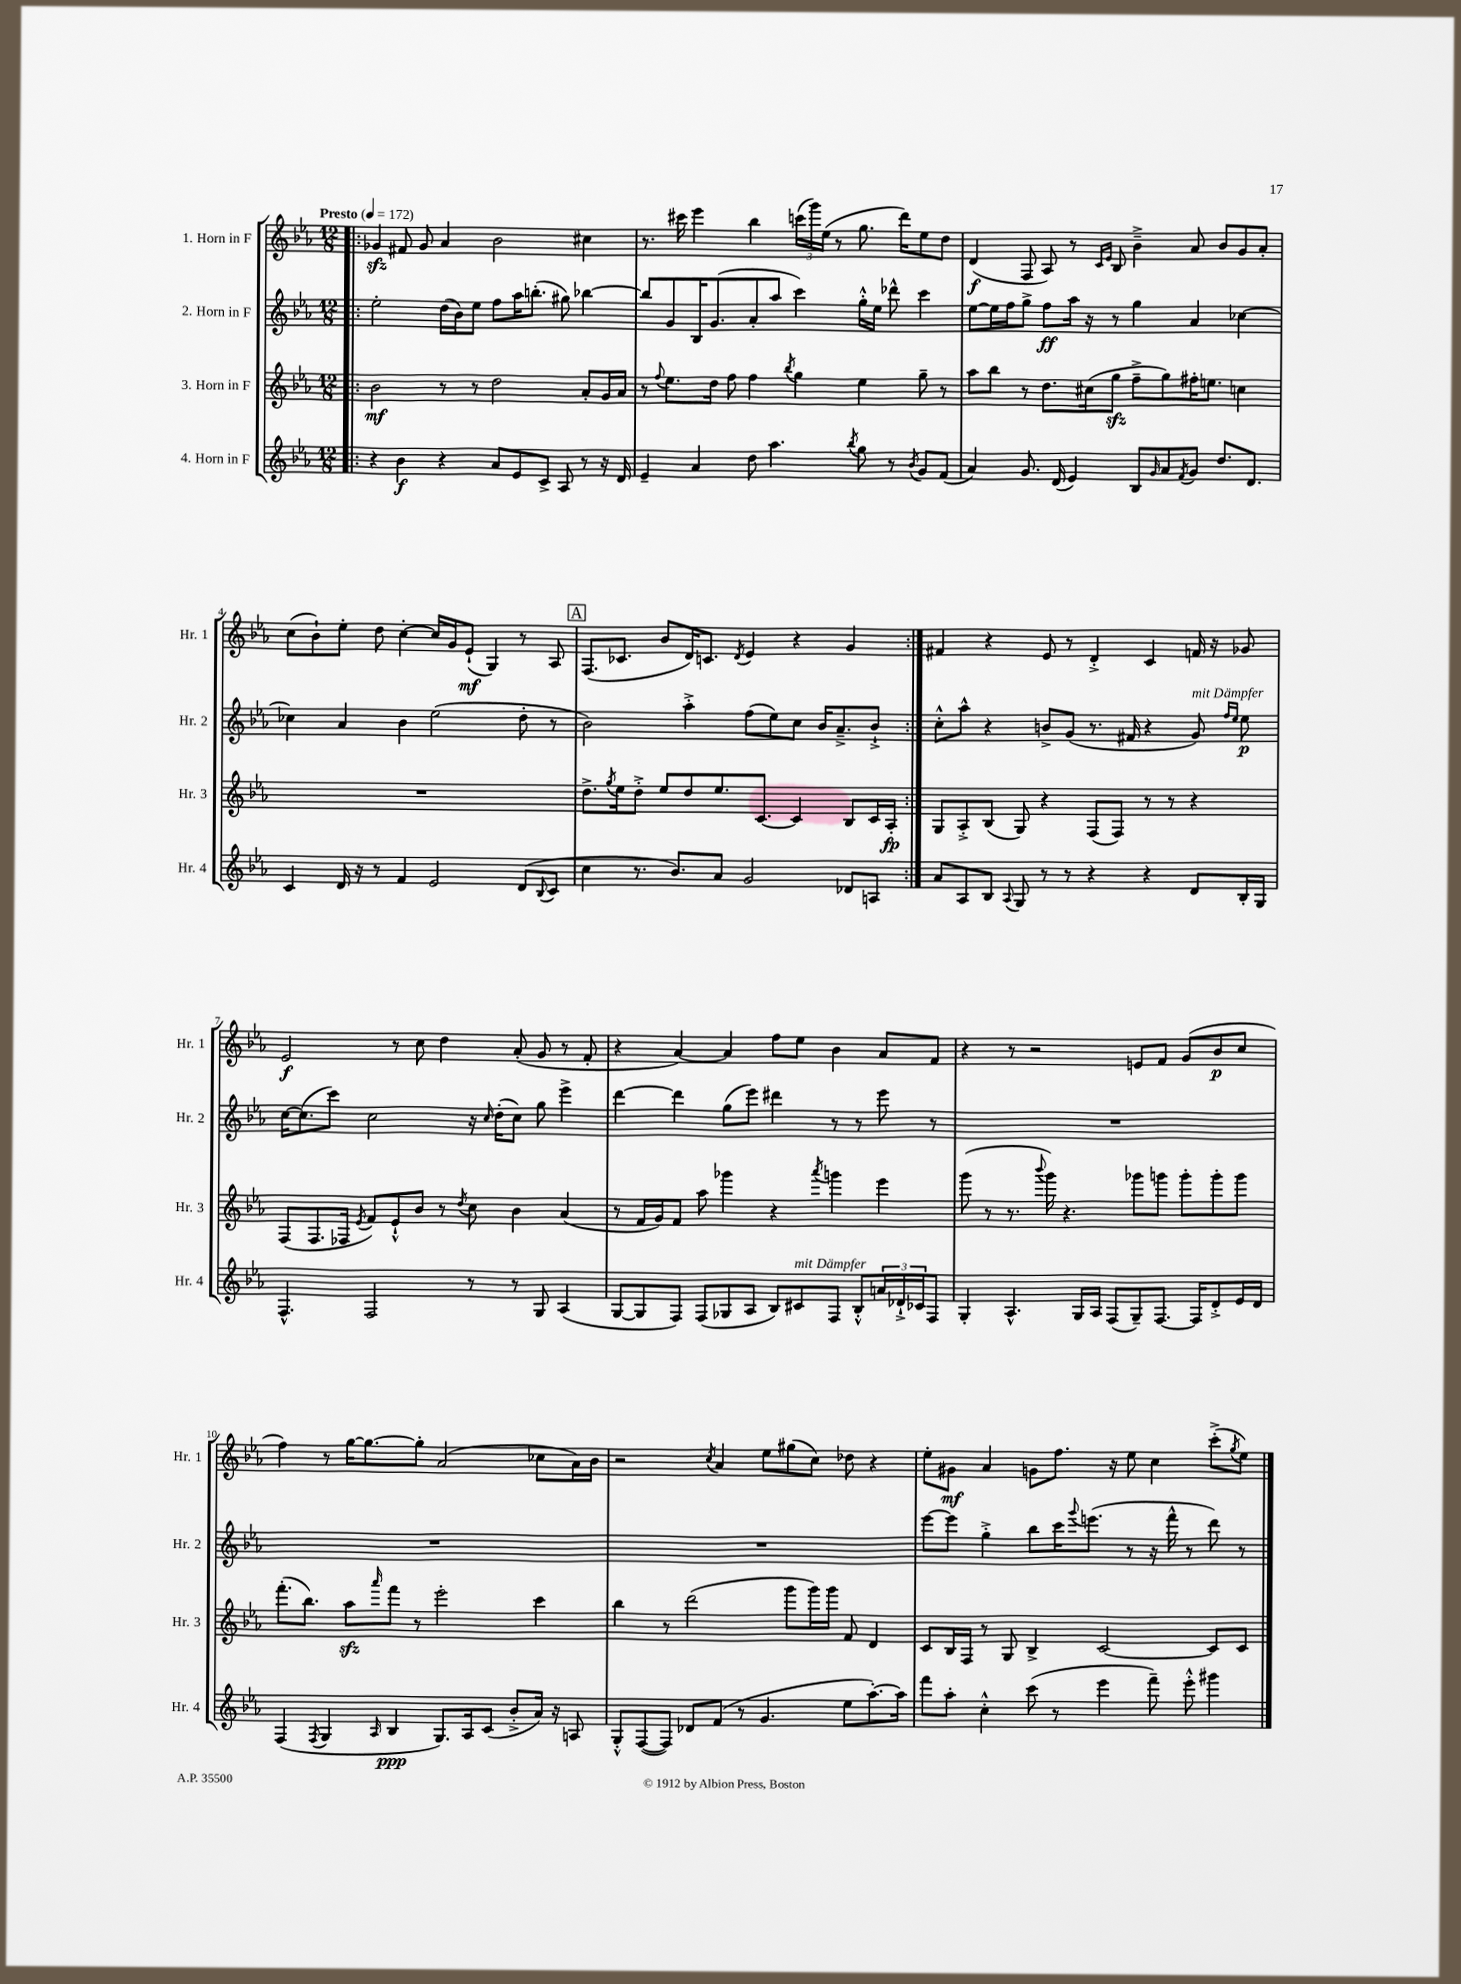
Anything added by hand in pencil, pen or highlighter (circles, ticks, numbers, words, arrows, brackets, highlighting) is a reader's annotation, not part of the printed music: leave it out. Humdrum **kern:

**kern	**kern	**kern	**kern
*staff4	*staff3	*staff2	*staff1
*clefG2	*clefG2	*clefG2	*clefG2
*k[b-e-a-]	*k[b-e-a-]	*k[b-e-a-]	*k[b-e-a-]
*M12/8	*M12/8	*M12/8	*M12/8
*MM172	*MM172	*MM172	*MM172
=!|:	=!|:	=!|:	=!|:
4r	2b-	2ee-'	4g-
4b-	.	.	8f#
.	.	.	8g-
4r	8r	(16dd	4a-
.	.	16b-)	.
.	8r	8ee-	.
8a-	2dd	8ff	2b-
8e-	.	16aa-	.
.	.	(8.bb'	.
8c^	.	.	.
8A-	.	8gg#)	.
8r	8a-'	[4bb-	4cc#
16r	16g	.	.
16d	16a-	.	.
=	=	=	=
4e-~	8r	8bb-]	8.r
.	8qqff	.	.
.	8.ee-	8g	.
.	.	.	16ccc#
4a-	.	16B-	4eee-
.	16dd	(8.g	.
.	8ff	.	.
8dd	4ff	8a-'	4bb-
4.aa-	.	8aa-	.
.	8qbb-	.	.
.	4gg	4ccc)	(24ccc
.	.	.	24ggg)
.	.	.	(24ee-
.	.	.	8r
8qbb-	.	.	.
8gg	4ee-	16gg'^^	8.gg
.	.	16ee-	.
8r	.	8ddd-^^	.
.	.	.	16ddd)
8qb-	.	.	.
8g	8gg~	4ccc	8ee-
(8f	8r	.	8dd
=	=	=	=
4a-)	8aa-	[8ee-	(4d
.	8bb-	16ee-]	.
.	.	16ff	.
8.g	8r	8gg^	8F
.	8.dd	8ff	8A-)
(16d	.	.	.
4e-)	.	16aa-	8r
.	(16cc#	16r	.
.	.	.	16qqc
.	.	.	16qqe-
.	8gg	8r	8B-
8B-	8ff~^	4gg	4b-~^
16qqg	.	.	.
8a-	8gg)	.	.
8qf	.	.	.
8g	16ff#'	4a-	8a-
.	8.ee	.	.
8.dd	.	.	8b-
.	4cc	[4cc-	8g
8.d	.	.	.
.	.	.	8a-'
=	=	=	=
4c	1.r	4cc-]	(8cc
.	.	.	8b-`)
16d	.	4a-	8ee-'
16r	.	.	.
8r	.	.	8dd
4f	.	4b-	[4cc'
2e-	.	(2ee-	16cc]
.	.	.	16g
.	.	.	(8e-`
.	.	.	4G)
(8d	.	8dd'	8r
8qqB-	.	.	.
8c	.	8r	8A-
=	=	=	=
4cc	8.dd^	2b-)	(8.F
.	8qgg	.	.
.	16ee-	.	8.c-
8.r	8dd'^	.	.
.	8ee-	.	8b-
8.b-)	.	.	.
.	8dd	4aa-'^	16d)
.	.	.	8.c
8a-	8.ee-	.	.
.	.	.	8qd
2g	.	(8ff	4e-
.	[8.c	.	.
.	.	8ee-)	.
.	4c]	8cc	4r
.	.	16b-	.
.	.	8.a-~^	.
8d-	8B-	.	4g
8A	16c	8b-`^	.
.	16A-'	.	.
=:|!	=:|!	=:|!	=:|!
8a-	8G	8cc'^^	4f#
8A-	8A-'^	8aa-^^	.
8B-	(8B-	4r	4r
8qqA-	.	.	.
8G	8G)	.	.
8r	4r	8b^	8e-
8r	.	(8g	8r
4r	(8F	8.r	4d'^
.	8F)	.	.
.	.	16f#	.
4r	8r	4r	4c
.	8r	.	.
8d	4r	8g)	16f
.	.	.	16r
.	.	16qqff	.
.	.	16qqee-	.
16B-'	.	8ee-	8g-
16G	.	.	.
=	=	=	=
4.F^^	(8F	[16cc	2e-
.	.	(8.cc]	.
.	8.F	.	.
.	.	8ccc)	.
.	16F-	.	.
.	8qe-	.	.
2F	8f)	2cc	.
.	8e-`^^	.	8r
.	8b-	.	8cc
.	8r	.	4dd
.	8qdd	.	.
8r	8cc	16r	.
.	.	16qqcc	.
.	.	(16dd'	.
8r	4b-	8cc)	(8a-'
8G	.	8gg	8g
(4A-	(4a-	4eee-^	8r
.	.	.	8f'
=	=	=	=
[8G	8r	[4ddd	4r
8G]	16f	.	.
.	16g)	.	.
8F)	8f	4ddd]	[4a-)
(8F	8aa-	.	.
8G-	4ggg-	(8gg	4a-]
8A-	.	8eee-)	.
8B-)	4r	4ddd#	8ff
8c#	.	.	8ee-
.	8qaaa-	.	.
8F	4ggg	8r	4b-
8B-'^^	.	8r	.
24a	4eee-	8eee-	8a-
24d-`^	.	.	.
24c-	.	.	.
8F	.	8r	8f
=	=	=	=
4G'	(8ggg	1.r	4r
.	8r	.	.
4.A-^^	8.r	.	8r
.	.	.	2r
.	8qqbbb-	.	.
.	16ggg)	.	.
.	4.r	.	.
16G	.	.	.
16A-	.	.	.
(8F	.	.	.
8G~)	8ggg-	.	8e
[8.F	8ggg	.	8f
.	8ggg'	.	(8g
16F]	.	.	.
8d'^	8ggg'	.	8b-
16e-	8ggg	.	8cc
16d	.	.	.
=	=	=	=
(4F	(8.fff'	1.r	4ff)
.	8.bb-)	.	.
8qF	.	.	.
4G	.	.	8r
.	8aa-	.	[16gg
.	.	.	8.gg_
16qqA-	16qqaaa-	.	.
4B-	8fff	.	.
.	8r	.	8gg']
8.G)	2eee-'	.	(2a-
16A-	.	.	.
(8c	.	.	.
8b-'^	.	.	.
16a-)	4ccc	.	8cc-
16r	.	.	.
8A	.	.	16a-)
.	.	.	16b-
=	=	=	=
8G'^^	4bb-	1.r	2r
([8F	.	.	.
8F])	8r	.	.
8d-	(2ddd	.	.
.	.	.	8qcc
(8f	.	.	4a-
8r	.	.	.
4.g	.	.	8ee-
.	8ggg	.	(8gg#
.	16ggg)	.	8cc)
.	16ggg	.	.
8ee-	8f	.	8dd-
[8.aa-')	4d	.	4r
16aa-]	.	.	.
=	=	=	=
8fff	8c	[8eee-	8ee-'
8aa-'	16B-	8eee-]	8g#
.	16F	.	.
4cc'^^	8r	4gg'^	4a-
.	8G	.	.
(8ccc	4B-^	8bb-	8g
8r	.	16ccc	8.ff
.	.	8qqggg	.
.	.	(8.eee	.
4eee-	[2c	.	.
.	.	.	16r
.	.	8r	8ee-
8fff~)	.	16r	4cc
.	.	16fff^^	.
8eee-'^^	.	8r	.
4ggg#	8c]	8ddd)	(8ccc'^
.	.	.	8qgg
.	8c	8r	8ee-)
==	==	==	==
*-	*-	*-	*-
